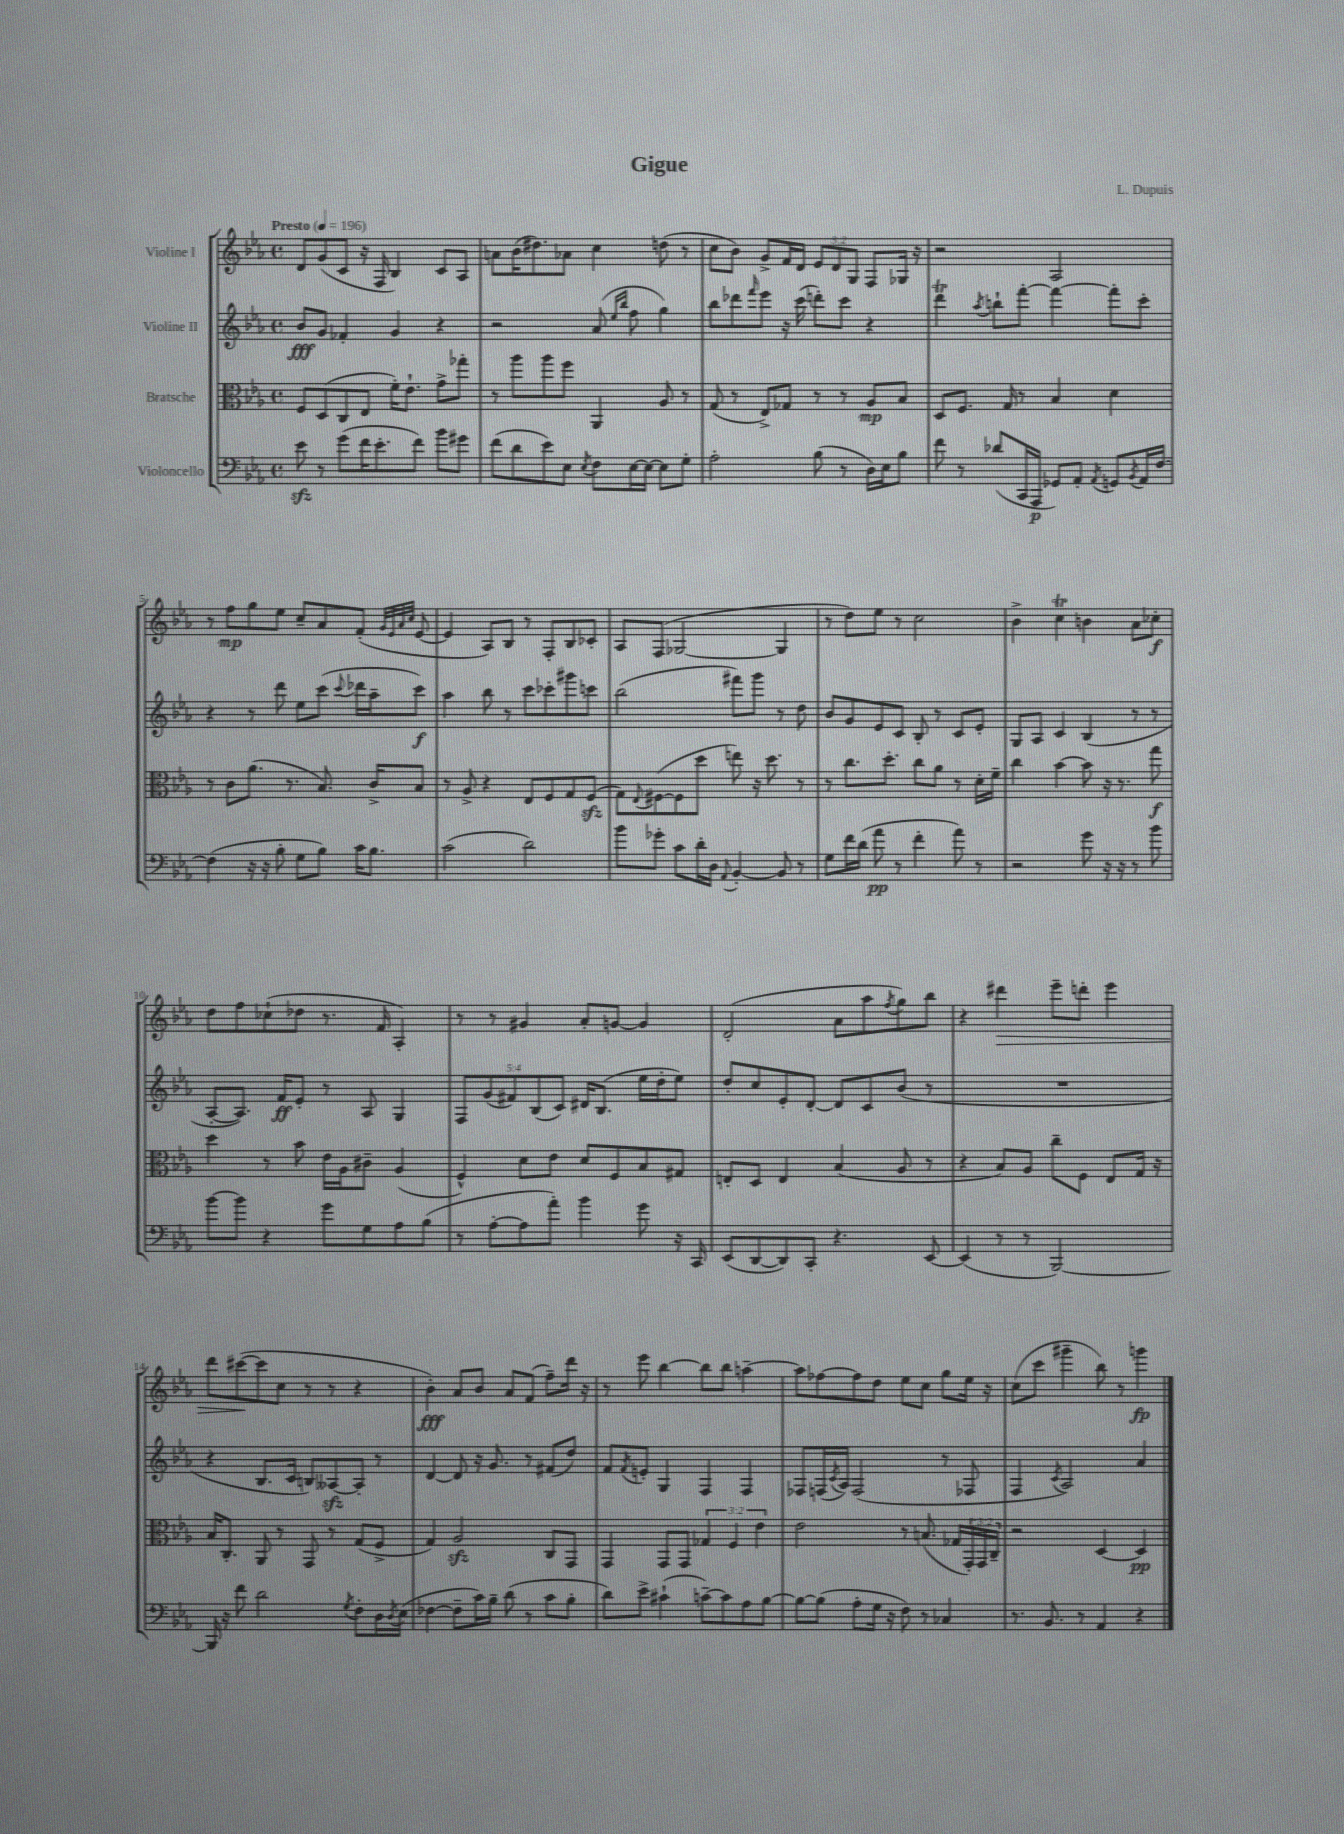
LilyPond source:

\header { title = "Gigue" composer = "L. Dupuis" }
<<
\new StaffGroup <<
\new Staff = "s0" \with { instrumentName = "Violine I" } {
    \clef treble \key ees \major \defaultTimeSignature \time 4/4 \override Staff.TupletNumber.text = #tuplet-number::calc-fraction-text \tempo "Presto" 4 = 196
    d'8 g'8( c'8 r16 f16 bes4) c'8 aes8 |
    a'8 bes'16( dis''8.) aes'8 c''4 d''8( r8 |
    c''8 bes'8) g'8-> f'16 d'16 \tuplet 3/2 { ees'8 d'8 g8 } f8 ges16 r16 |
    r2 aes2 |
    r8 f''8\mp g''8 ees''8 c''8-- aes'8 f'8-.( \grace { g'32 ees'32 aes'32 c''32 } ees'8~ |
    ees'4 aes8) bes8 r8 f8-. bes8 ces'8-. |
    aes8 f8( ges2~ ges4 |
    r8 d''8) ees''8 r8 c''2 |
    bes'4-> c''4\trill b'4 aes'8 ces''8-.\f |
    d''8 f''8 ces''8-!( des''8 r8. f'16 aes4-.) |
    r8 r8 gis'4 aes'8-. g'8~ g'4 |
    d'2-.( aes'8 aes''8 \acciaccatura { f''8 } g''8) bes''8 |
    r4 dis'''4\> ees'''8-- d'''8-. ees'''4 |
    d'''8 cis'''8~\!( cis'''8 c''8 r8 r8 r4 |
    bes'4-.\fff) aes'8 bes'8 aes'8 f'8( f''8--) d'''16 r16 |
    r8 ees'''8 bes''4~ bes''8 bes''8 a''4~-- |
    a''8 fes''8~ fes''8 d''8 ees''8 c''8 g''8 ees''16 r16 |
    c''8( c'''8 gis'''4-- bes''8) r8 g'''4\fp \bar "|." |
}
\new Staff = "s1" \with { instrumentName = "Violine II" } {
    \clef treble \key ees \major \defaultTimeSignature \time 4/4 \override Staff.TupletNumber.text = #tuplet-number::calc-fraction-text
    bes'8\fff g'8 fes'4-. g'4 r4 |
    r2 aes'8( \grace { ees''16 bes''16 } f''8 g''4) |
    bes''8 des'''8 \grace { f'''16 } ees'''8 r16 c'''16( d'''8-.) c'''8 r4 |
    d'''4\trill \acciaccatura { aes''8 } b''8-! f'''8~-. f'''4~ f'''8-. c'''8-. |
    r4 r8 d'''8 ees''8 c'''8( \appoggiatura { c'''8 } des'''16 aes''16-- c'''8\f) |
    aes''4 bes''8 r8 c'''8 ces'''8-. gis'''8 c'''8 |
    bes''2( fis'''8) g'''8 r8 d''8 |
    bes'8 g'8 ees'8 c'8 bes8-. r8 c'8 ees'8-. |
    g8 aes8 c'4 bes4( r8 r8 |
    aes8~-. aes8.) f'16\ff ees'8-. r8 aes8 g4 |
    \tuplet 5/4 { f8 g'8( fis'8) bes8( c'8) } dis'16 bes8.( ees''16 d''16-. ees''8) |
    d''8-. c''8 ees'8-. d'8~-. d'8 c'8 bes'8( r8 |
    R1 |
    r4 bes8. c'16 b8) aeses8~\sfz aeses8-. r8 |
    d'4~ d'8 r16 g'8. r8 fis'8( d''8) |
    f'8 \acciaccatura { f'8 } e'8-. g4 f4 f4 |
    fes8 f16( \acciaccatura { c'8 } aes16) f2( r8 fes8 |
    f4 \acciaccatura { c'8 } aes2) aes'4 \bar "|." |
}
\new Staff = "s2" \with { instrumentName = "Bratsche" } {
    \clef alto \key ees \major \defaultTimeSignature \time 4/4 \override Staff.TupletNumber.text = #tuplet-number::calc-fraction-text
    f8 d8( c8 ees8 f'16-.) ees'8.-! g'8-> ges''8-. |
    r8 aes''8 aes''8 f''8 aes,4 aes8 r8 |
    g8( r8 ees8->) ges8 r8 r8 aes8\mp bes8 |
    d8 f8. g16 r8 bes4 d'4 |
    r8 c'8 aes'8.( r8. bes8.) c'16-> bes8 |
    r8 aes8-> r4 ees8 f8 g8 f8\sfz( |
    g8) \appoggiatura { ees8 } fis8~( fis8 d''8 e''8) r16 d''8. r8 |
    r8 c''8. d''8.-. c''8 aes'8 r8 d'16-. f'16-- |
    c''4 bes'4~ bes'8 r16 r8. g''8\f |
    d''4 r8 bes'8 ees'16 aes16 cis'8-- aes4( |
    f4-^) d'8 ees'8 d'8 f8 bes8 gis8 |
    e8-. d8 e4 bes4( aes8 r8 |
    r4 bes8) aes8 c''8-- f8 ees8 g16 r16 |
    bes16 c8.-. aes,8 r8 g,8 r8 g8( f8-> |
    g4) aes2\sfz c8 g,8 |
    g,4 g,8 g,8 \tuplet 3/2 { ges4 f4 ees'4 } |
    ees'2 r8 b8.( ges16 \tuplet 3/2 { g,16-.) g,16 c16-- } |
    r2 d4~ d4\pp \bar "|." |
}
\new Staff = "s3" \with { instrumentName = "Violoncello" } {
    \clef bass \key ees \major \defaultTimeSignature \time 4/4
    ees'8\sfz r8 g'8( f'16 ees'8.-. f'8) bes'8 gis'8 |
    f'8( d'8 ees'8) ees8 \acciaccatura { ees8 } f8 ees16~ ees16~ ees8 g8-. |
    aes2-. bes8( r8 d16) ees16 bes8 |
    f'8 r8 des'8( c,16 aes,,16\p ges,8) aes,8-. \acciaccatura { aes,8 } g,8 \acciaccatura { bes,8 } aes,16 f16~ |
    f4( r16 r16 bes8-. g8 bes8) c'16 bes8. |
    c'2( d'2) |
    bes'8 ges'8-. c'8 d'16-. d16 \appoggiatura { aes,8 } bes,4~-. bes,8 r8 |
    g8 f'16 d'16( aes'8\pp r8 f'4-. aes'8) r8 |
    r2 g'8 r16 r16 r8 bes'8 |
    bes'8~ bes'8 r4 g'8 g8 aes8 bes8( |
    r8 aes8~-. aes8 aes'8-.) bes'4 g'8 r16 c,16 |
    ees,8( d,8~ d,8) c,8-. r4. ees,8~ |
    ees,4( r8 r8 bes,,2~) |
    bes,,16 r16 f'8 d'2 \acciaccatura { g8 } f8-. d16 \acciaccatura { d8 } ees16( |
    fes4~ fes8-- c'16) bes16-- d'8( r8 c'8 bes8-. |
    d'8) ees'8-> cis'4-!( c'8~--) c'8 aes8 bes8~ |
    bes8~ bes8( aes8-. g16 r16 f8) r8 ces4 |
    r8. bes,8. r8 aes,4 r4 \bar "|." |
}
>>
>>
